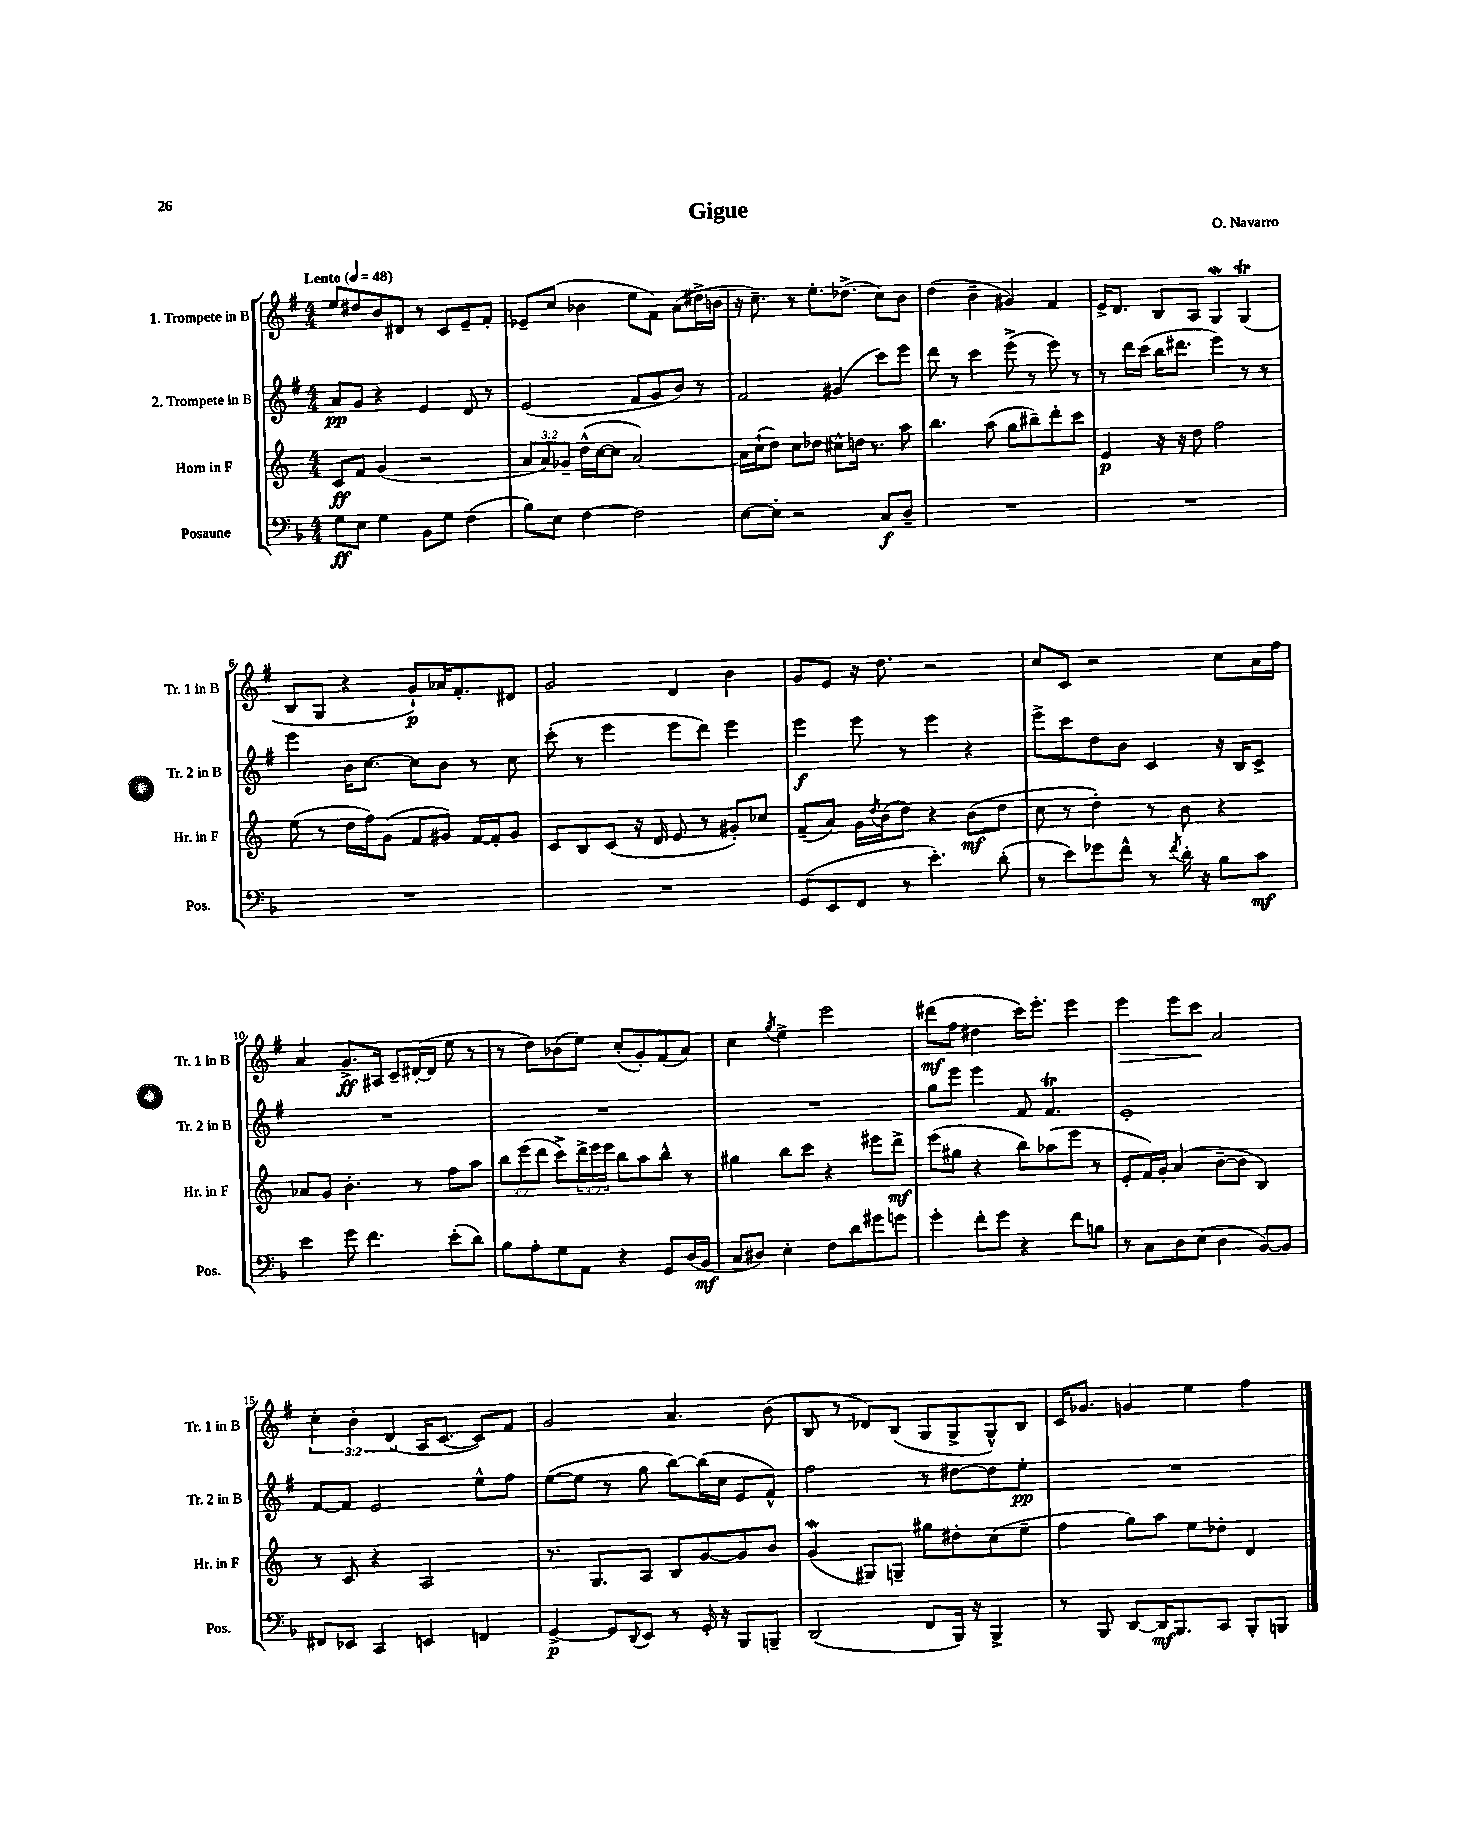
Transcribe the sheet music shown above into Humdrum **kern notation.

**kern	**kern	**kern	**kern
*staff4	*staff3	*staff2	*staff1
*clefF4	*clefG2	*clefG2	*clefG2
*k[b-]	*k[]	*k[f#]	*k[f#]
*M4/4	*M4/4	*M4/4	*M4/4
*MM48	*MM48	*MM48	*MM48
8G	8c	8a	8ee
8E	8f	8g	8dd#
4G	(4g	4r	8b
.	.	.	8d#
8BB-	2r	4e	8r
8G	.	.	8c
(4F	.	8d	8e~
.	.	8r	8f#'
=	=	=	=
8B-)	12a	(2e	8e-~
.	12a)	.	.
8E	.	.	(8cc
.	12g-~	.	.
[4F	(16dd^^	.	4b-
.	[16cc	.	.
.	8cc]	.	.
2F]	[2a)	8f#	8ee
.	.	8g	8f#)
.	.	8b)	(8a
.	.	8r	16dd#^
.	.	.	16b
=	=	=	=
[8E	16a]	2f#	16r
.	(16cc`	.	8.cc~)
8E']	8dd)	.	.
2r	8cc	.	8r
.	8dd-	.	8.ee'
.	8cc#^^	(4g#	.
.	.	.	(8.dd-^
.	16dd	.	.
.	8.r	.	.
8C	.	8ccc)	8cc)
8D~	8aa	8eee	8b
=	=	=	=
1r	4.bb	8ddd	(4dd
.	.	8r	.
.	.	4ccc	4b~
.	(8aa	.	.
.	8gg	(8eee^	4g#)
.	8bb#~)	8r	.
.	8ddd'	8eee)	4f#
.	8ccc	8r	.
=	=	=	=
1r	4e	8r	16e^
.	.	.	8.d
.	.	16ddd	.
.	.	(16ccc	.
.	16r	16bb	8B
.	16r	8.ddd#	.
.	8dd	.	8A
.	2ff	4eee)	4G
.	.	8r	(4G
.	.	8r	.
=	=	=	=
1r	(8ee	4eee	8B
.	8r	.	8G
.	16dd	16b	4r
.	16ff)	[8.cc	.
.	(8g	.	.
.	8f	8cc]	8g`)
.	8g#)	8b	16a-
.	.	.	8.f#'
.	[16f	8r	.
.	16f']	.	.
.	8g#	8cc	8d#
=	=	=	=
1r	8c	(8ccc'	2g
.	8B	8r	.
.	(8c	4eee	.
.	16r	.	.
.	16d	.	.
.	8e	8eee	4d
.	8r	8ddd)	.
.	8g#')	4eee	4b
.	8cc-	.	.
=	=	=	=
(8GG	(8f~	4eee	8g
8EE	8a)	.	8e
8FF	16g	8eee	16r
.	8qdd	.	.
.	(16b	.	8.dd
8r	8dd)	8r	.
4.e')	4r	4eee	2r
.	(8b	4r	.
(8d'	8dd	.	.
=	=	=	=
8r	8cc	8eee^	8cc
8e)	8r	8ccc	8c
8g-	4dd')	8dd	2r
8f^^	.	8b	.
8r	8r	4c	.
8qf	.	.	.
16d'	8b	.	.
16r	.	.	.
8B-	4r	16r	8cc
.	.	16B	.
8c	.	8c^	16a
.	.	.	16ff#
=	=	=	=
4e	8a-	1r	4a
.	8g	.	.
8g	4.b'	.	8.g^
4.f	.	.	.
.	.	.	16A#
.	.	.	8c~
.	8r	.	([16d#'
.	.	.	16d#]
(8e'	8ff	.	8ee
8d)	8aa	.	8r
=	=	=	=
8B-	12bb	1r	8r
.	(12eee	.	.
8A'	.	.	8dd)
.	12ddd	.	.
8G	8ccc^)	.	(8b-
8AA	24ddd^	.	8ee)
.	24eee	.	.
.	24eee	.	.
4r	8bb	.	(8cc'
.	8aa	.	8g')
8GG	8bb^^	.	(8f#
(16D	8r	.	8a)
16BB-	.	.	.
=	=	=	=
8C	4gg#	1r	4cc
8D#)	.	.	.
.	.	.	8qgg
4E'	8bb	.	4ee^
.	8ccc	.	.
8F	4r	.	2eee
8d	.	.	.
8g#	8eee#	.	.
8g	8ddd^	.	.
=	=	=	=
4g'	(8eee	8gg	(8ddd#
.	8gg#	8eee	8ff#
8f'	4r	4eee	4dd#
8g	.	.	.
4r	8bb)	8f#	16ccc)
.	.	.	8.eee'
.	(8aa-	4.f#	.
8f	8eee	.	4eee
8B	8r	.	.
=	=	=	=
8r	8e'	1e'	4eee
8C	16f)	.	.
.	16g'	.	.
8D	(4a	.	8eee
(8E	.	.	8ccc
4D	[8b~	.	2a
.	8b]	.	.
[8BB-)	4B)	.	.
8BB-]	.	.	.
=	=	=	=
8FF#	8r	[8f#	6cc'
8EE-	8c	8f#]	.
.	.	.	6b'
4CC	4r	2e	.
.	.	.	(6d
4EE	2A	.	16A
.	.	.	[8.c
4FF	.	8ee^^	8c])
.	.	8ff#	8f#
=	=	=	=
[4GG^	8.r	([8ee	2g
.	.	8ee]	.
.	8.G	.	.
8GG]	.	8r	.
8qqDD	.	.	.
8EE	8A	8gg	.
8r	8B	[8bb)	4.a
16GG'	[8g	(16bb]	.
16r	.	16cc	.
8BBB-	8g]	8e	.
8BBB~	8b	8f#^^)	(8b
=	=	=	=
(2DD	(4g	2ff#	8B
.	.	.	8r
.	8G#)	.	8d-)
.	8G~	.	(8B
8FF	8gg#	8r	8G
16BBB-)	8dd#'	[8dd#	8G^
16r	.	.	.
4BBB-^	(8cc	8dd#]	8G^^)
.	8ee~	8ee'	8B
=	=	=	=
8r	4ff	1r	16c
.	.	.	8.g-
8BBB-	.	.	.
[8DD	8gg)	.	4g
16DD]	8aa	.	.
8.BBB-	.	.	.
.	8ee	.	4ee
8CC	8dd-'	.	.
8BBB-'	4d	.	4ff#
8BBB	.	.	.
==	==	==	==
*-	*-	*-	*-
